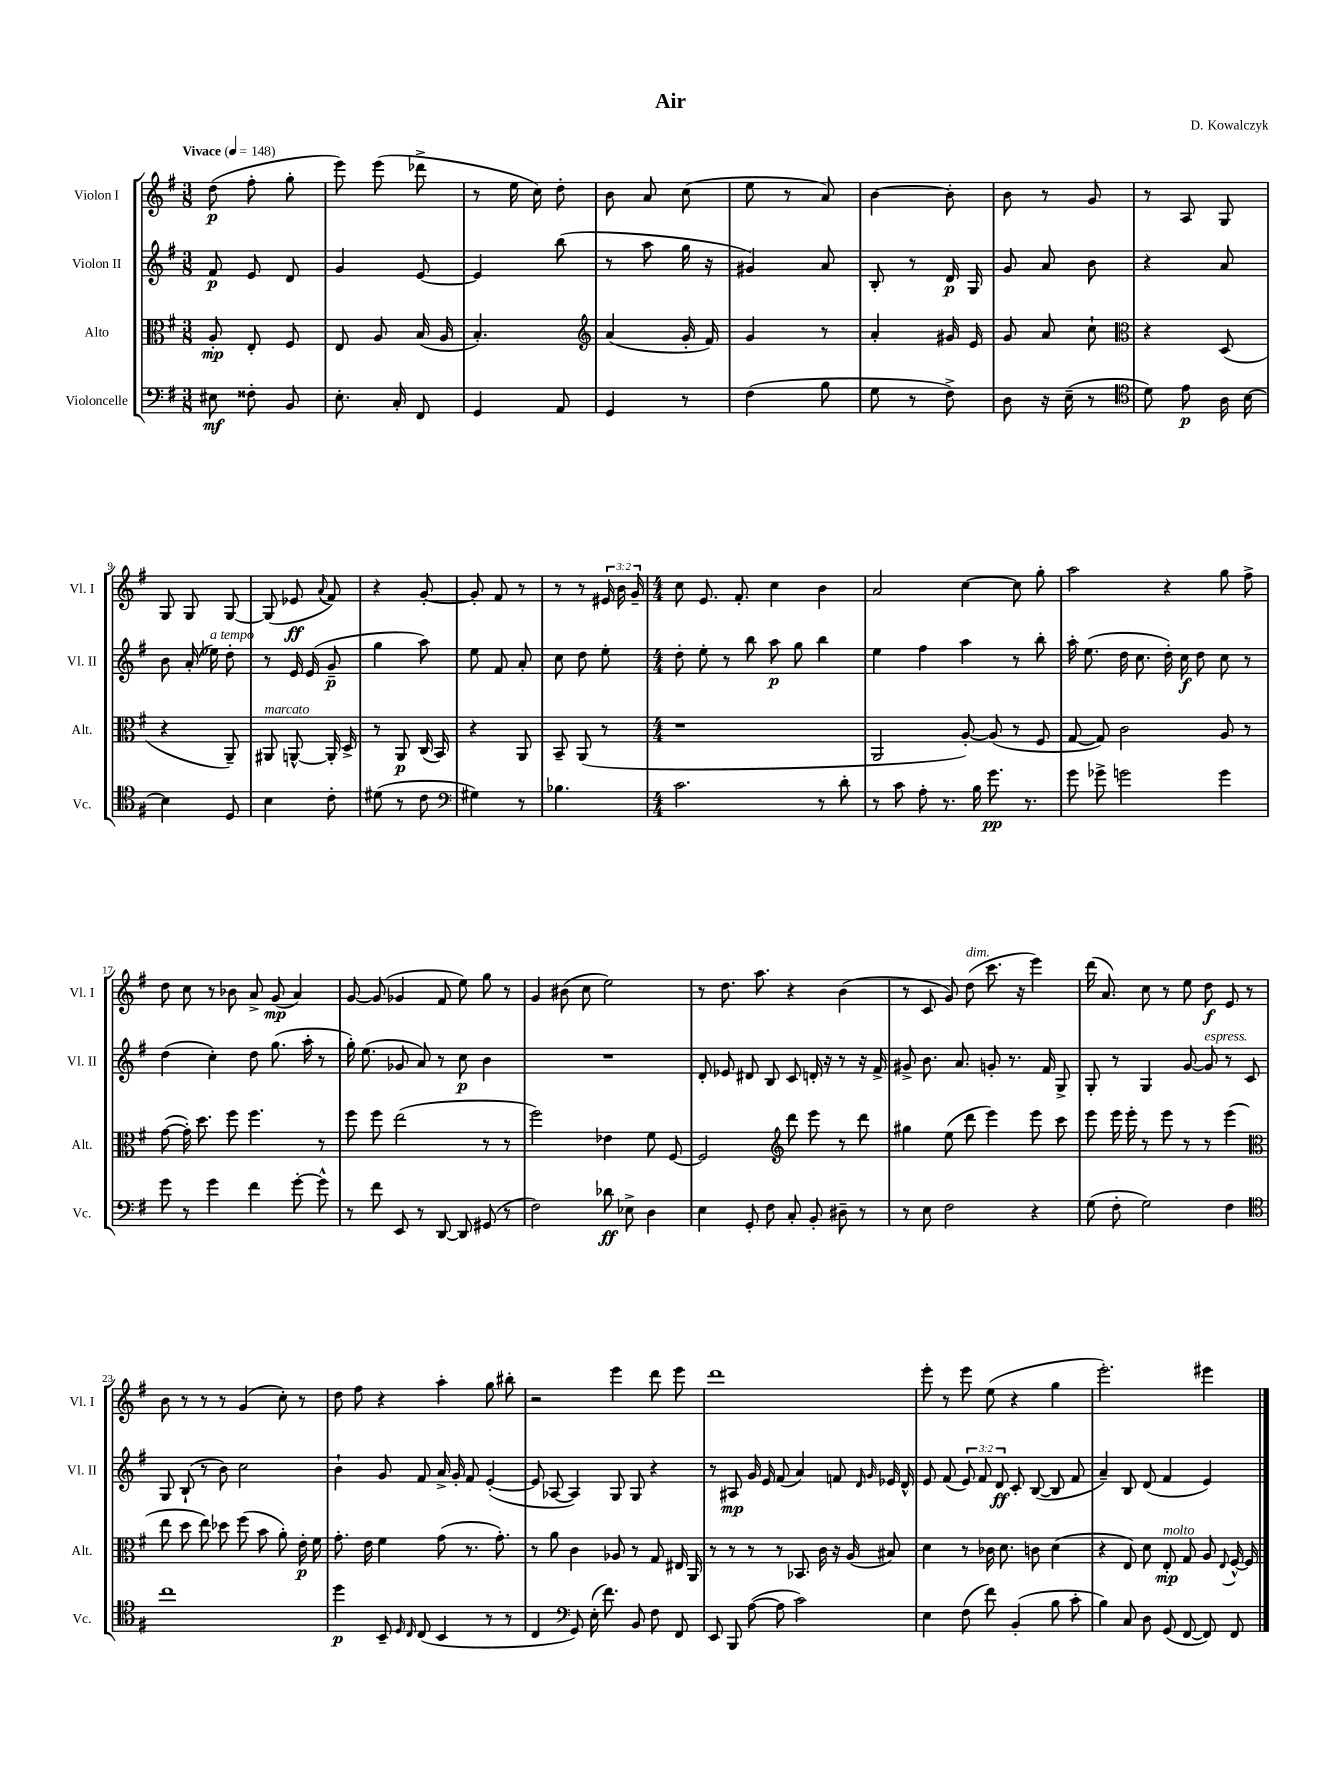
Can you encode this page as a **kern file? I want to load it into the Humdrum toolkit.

**kern	**kern	**kern	**kern
*staff4	*staff3	*staff2	*staff1
*clefF4	*clefC3	*clefG2	*clefG2
*k[f#]	*k[f#]	*k[f#]	*k[f#]
*M3/8	*M3/8	*M3/8	*M3/8
*MM148	*MM148	*MM148	*MM148
8E#	8A'	8f#	(8dd
8F##'	8E'	8e	8ff#'
8BB	8F#	8d	8gg'
=	=	=	=
8.E'	8E	4g	8eee)
.	8A	.	(8eee
16C'	.	.	.
8FF#	(16B	[8e	8ddd-^
.	16A	.	.
=	=	=	=
4GG	4.B')	4e]	8r
.	.	.	16ee
.	.	.	16cc)
8AA	.	(8bb	8dd'
=	=	=	=
*	*clefG2	*	*
4GG	(4a	8r	8b
.	.	8aa	8a
8r	16g'	16gg	(8cc
.	16f#)	16r	.
=	=	=	=
(4F#	4g	4g#)	8ee
.	.	.	8r
8B	8r	8a	8a)
=	=	=	=
8G	4a'	8B'	[4b
8r	.	8r	.
8F#^)	16g#	16d	8b']
.	16e	16G	.
=	=	=	=
8D	8g	8g	8b
16r	8a	8a	8r
(16E~	.	.	.
8r	8cc`	8b	8g
=	=	=	=
*clefC4	*clefC3	*	*
8d)	4r	4r	8r
8e	.	.	8A
16A	(8D	8a	8G
[16B	.	.	.
=	=	=	=
4B]	4r	8b	8G
.	.	(16a'	8G
.	.	16ee-)	.
8D	8AA~)	8dd'	[8G
=	=	=	=
4B	8AA#	8r	(8G]
.	[8AA^^	16e	8e-
.	.	(16e	.
.	.	.	8qqa
8c'	16AA']	8g~	8f#)
.	16D^	.	.
=	=	=	=
(8d#	8r	4gg	4r
8r	8AA	.	.
8c	(16C	8aa)	[8g'
.	16BB)	.	.
=	=	=	=
*clefF4	*	*	*
4G#)	4r	8ee	8g']
.	.	8f#	8f#
8r	8AA	8a'	8r
=	=	=	=
4.B-	8BB~	8cc	8r
.	(8AA	8dd	8r
.	8r	8ee'	24e#
.	.	.	24b
.	.	.	24g~
=	=	=	=
*M4/4	*M4/4	*M4/4	*M4/4
2.c	1r	8dd'	8cc
.	.	8ee'	8.e
.	.	8r	.
.	.	.	8.f#'
.	.	8bb	.
.	.	8aa	4cc
.	.	8gg	.
8r	.	4bb	4b
8d'	.	.	.
=	=	=	=
8r	2AA	4ee	2a
8c	.	.	.
8A'	.	4ff#	.
8.r	.	.	.
.	[8A')	4aa	[4cc
16B	.	.	.
8.g	(8A]	.	.
.	8r	8r	8cc]
8.r	.	.	.
.	8F#	8bb'	8gg'
=	=	=	=
8g	[8G	16aa'	2aa
.	.	(8.ee	.
8g-^	8G])	.	.
2g	2c	16dd	.
.	.	8.cc	.
.	.	16dd')	4r
.	.	16cc	.
.	.	8dd	.
4g	8A	8cc	8gg
.	8r	8r	8ff#^
=	=	=	=
8g	([8g	(4dd	8dd
8r	16g'])	.	8cc
.	8.dd	.	.
4g	.	4cc')	8r
.	8ff#	.	8b-
4f#	4.ff#	8dd	8a^
.	.	(8.gg	(8g
[8g'	.	.	4a)
.	.	16aa'	.
8g^^]	8r	8r	.
=	=	=	=
8r	8ff#	16gg')	[8g
.	.	(8.ee	.
8f#	8ff#	.	(8g]
8EE	(2ee	8g-	4g-
8r	.	8a)	.
[8DD	.	8r	8f#
8DD]	.	8cc	8ee)
(8GG#	8r	4b	8gg
8r	8r	.	8r
=	=	=	=
2F#)	2ff#)	1r	4g
.	.	.	(8b#
.	.	.	8cc
8d-	4e-	.	2ee)
8E-^	.	.	.
4D	8f#	.	.
.	[8F#	.	.
=	=	=	=
4E	2F#]	8d'	8r
.	.	8e-	8.dd
8GG'	.	8d#	.
.	.	.	8.aa
8F#	.	8B	.
*	*clefG2	*	*
8C'	8ddd	8c	4r
8BB'	8eee	16d'	.
.	.	16r	.
8D#~	8r	8r	(4b
8r	8ddd	16r	.
.	.	16f#^	.
=	=	=	=
8r	4gg#	8g#^	8r
8E	.	8.b	8c
2F#	(8ee	.	8g)
.	.	8.a	.
.	8ddd	.	(8dd
.	4eee)	8g'	8.ccc
.	.	8.r	.
.	.	.	16r
4r	8eee	.	4eee)
.	.	16f#	.
.	8ccc	8G^	.
=	=	=	=
(8G	8eee	8G'	(16ddd
.	.	.	8.a)
8F#'	16eee	8r	.
.	16eee'	.	.
2G)	8r	4G	8cc
.	8eee	.	8r
.	8r	[8g	8ee
.	8r	8g]	8dd
4F#	(4eee	8r	8e
.	.	8c	8r
=	=	=	=
*clefC4	*clefC3	*	*
1cc	8ee	8G	8b
.	8dd	(8B`	8r
.	8ee)	8r	8r
.	8dd-	8b)	8r
.	(8ff#	2cc	(4g
.	8b	.	.
.	8a')	.	8cc')
.	16e'	.	8r
.	16f#	.	.
=	=	=	=
4dd	8.g'	4b`	8dd
.	.	.	8ff#
.	16e	.	.
8BB~	4f#	8g	4r
16qqD	.	.	.
16qqC	.	.	.
(8C	.	8f#	.
4BB	(8g	16a^	4aa'
.	.	16g'	.
.	8.r	8f#	.
8r	.	([4e'	8gg
.	8.g')	.	.
8r	.	.	8bb#'
=	=	=	=
4C	8r	8e]	2r
.	8a	[8A-	.
*clefF4	*	*	*
8GG)	4c	4A-])	.
(16E'	.	.	.
8.f#)	.	.	.
.	8A-	8G	4eee
8BB	8r	8G	.
8F#	8G	4r	8ddd
8FF#	16E#	.	8eee
.	16AA	.	.
=	=	=	=
8EE	8r	8r	1ddd
8BBB	8r	8A#	.
([8A	8r	16g	.
.	.	16e	.
8A]	8r	(8f#	.
2c)	8.BB-	4a)	.
.	16c	.	.
.	16r	8f	.
.	(16A	.	.
.	.	16qqd	.
.	.	16qqg	.
.	8B#)	16e-	.
.	.	16d^^	.
=	=	=	=
4E	4d	8e	8eee'
.	.	(8f#	8r
(8F#	8r	12e)	8eee
.	.	12f#	.
8f#)	16c-	.	(8ee
.	.	12d	.
.	8.d	.	.
(4BB'	.	8c'	4r
.	8c	([8B	.
8B	(4d	8B]	4gg
8c'	.	8f#	.
=	=	=	=
4B)	4r	4a~)	2.eee')
8C	8E)	8B	.
8D	8d	(8d	.
(8GG	8E'	4f#	.
[8FF#	8G	.	.
8FF#])	8A	4e)	4eee#
.	8qqE	.	.
8FF#	[16F#^^	.	.
.	16F#]	.	.
==	==	==	==
*-	*-	*-	*-
